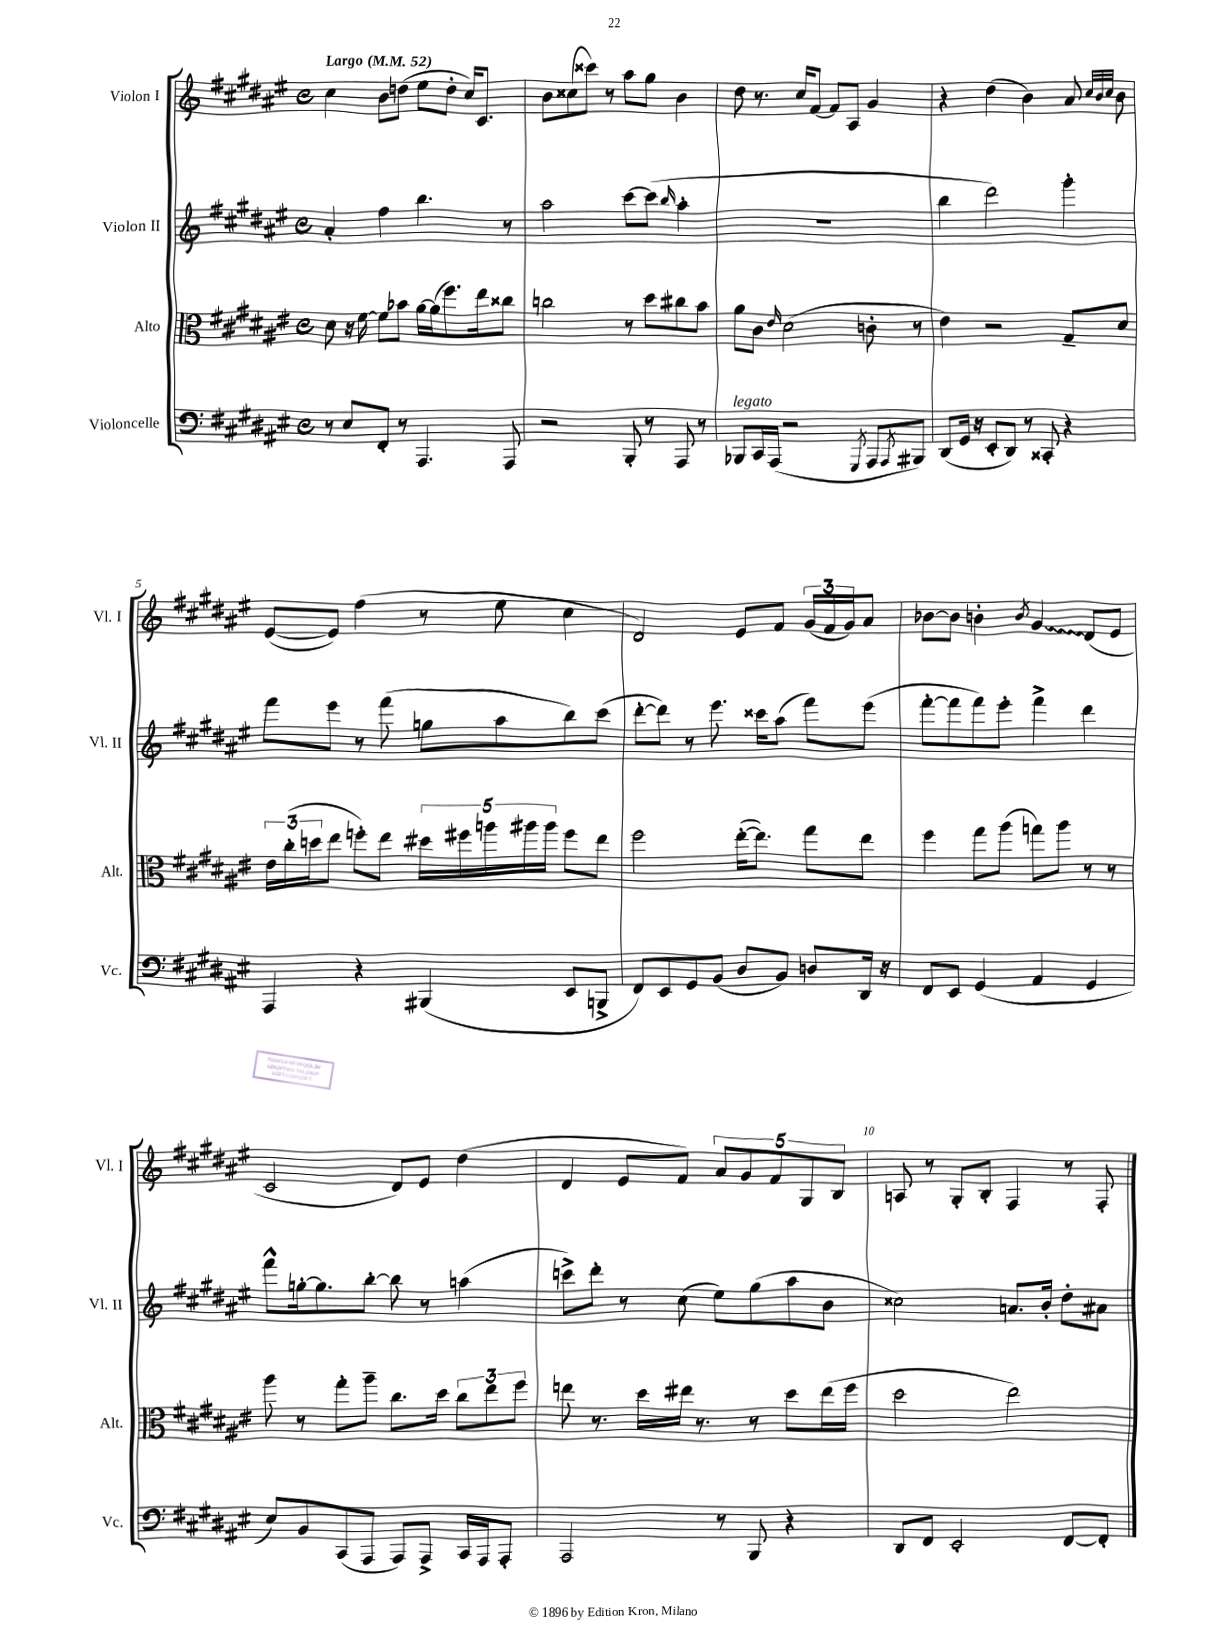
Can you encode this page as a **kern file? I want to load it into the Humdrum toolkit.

**kern	**kern	**kern	**kern
*staff4	*staff3	*staff2	*staff1
*clefF4	*clefC3	*clefG2	*clefG2
*k[f#c#g#d#a#e#]	*k[f#c#g#d#a#e#]	*k[f#c#g#d#a#e#]	*k[f#c#g#d#a#e#]
*M4/4	*M4/4	*M4/4	*M4/4
*met(c)	*met(c)	*met(c)	*met(c)
*MM52	*MM52	*MM52	*MM52
8r	8d#\	4a#'/	4cc#\
8E#/L	16r	.	.
.	[16f#\	.	.
8FF#'/J	8f#\]L	4ff#\	8b\L
8r	8b-\J	.	(8dd\J
4.AAA#/	[16a#\LL	4.bb\	8ee#\L
.	(16a#\]J	.	.
.	8.ff#\)	.	8dd'\J
.	.	.	16cc#/LK)
.	16ee#\k	.	8.c#/J
8AAA#/	8cc##\J	8r	.
=	=	=	=
2r	2cc\	2aa#\	8b\L
.	.	.	(8cc##\
.	.	.	8ccc##\J)
.	.	.	8r
8BBB'/	8r	[8ccc#\L	8aa#\L
8r	8dd#\L	(8ccc#\]J	8gg#\J
.	.	16qqbb/	.
8AAA#/	8cc#\	4aa#'\	4b\
8r	8b\J	.	.
=	=	=	=
8BBB-/L	8a#\L	1r	8dd#\
16CC#/L	8c#\J	.	8.r
(16AAA#/JJ	.	.	.
.	16qqe#/	.	.
2r	(2d#\	.	.
.	.	.	16cc#/LK
.	.	.	[8f#/J
.	.	.	8f#/]L
.	.	.	8A#/J
8qGGG#/	.	.	.
8AAA#/L	8c'\	.	4g#/
8qAAA#/	.	.	.
8BBB#/J)	8r	.	.
=	=	=	=
(8DD#/L	4e#\)	4bb\	4r
16GG#/Jk	.	.	.
16r	.	.	.
8EE#'/L	2r	2ddd#\)	(4dd#\
8DD#/J)	.	.	.
8r	.	.	4b\)
8CC##'/	.	.	.
4r	8G#~/L	4ggg#'\	8a#/
.	.	.	32qqcc#/LLL
.	.	.	32qqb/
.	.	.	32qqcc#/JJJ
.	8d#/J	.	8b\
=	=	=	=
4AAA#/	24e#\LL	8fff#\L	([8e#/L
.	(24cc#'\	.	.
.	24dd\J	.	.
.	8ee#\J	8eee#\J	8e#/]J)
4r	8ff'\L)	8r	(4ff#\
.	8ee#\J	(8fff#\	.
(4BBB#/	20dd#\LL	8gg\L	8r
.	20ff#\	.	.
.	20aa\	.	.
.	.	8aa#\	8ee#\
.	20aa#\	.	.
.	20aa#\JJ	.	.
8EE#/L	8ff#\L	8bb\)	4cc#\
8BBB^/J	8ee#\J	(8ccc#\J	.
=	=	=	=
8FF#/L)	2ff#\	[8ddd#'\L	2d#/)
8EE#/	.	8ddd#\]J)	.
8GG#/	.	8r	.
(8BB/J	.	8.eee#\	.
8D#/L	([16ee#'\LK	.	8e#/L
.	8.ee#\]J)	16ccc##\LK	.
8BB/J)	.	(8aa#\J	8f#/J
8D/L	8gg#\L	8fff#\L)	(24g#/LL
.	.	.	24f#/
.	.	.	24g#/J)
16DD#/Jk	8ee#\J	(8eee#\J	8a#/J
16r	.	.	.
=	=	=	=
8FF#/L	4ff#\	[8fff#'\L	[8b-\L
8EE#/J	.	8fff#\]	8b-\]J
(4GG#/	8gg#\L	8fff#\)	4b'\
.	(8aa#\J	8eee#'\J	.
.	.	.	8qb/
4AA#/	8gg\L)	4fff#^\	4g#/
.	8aa#\J	.	.
4GG#/	8r	4ddd#\	(8d#/L
.	8r	.	8e#/J
=	=	=	=
8E#/L)	8aa#\	8fff#^^\L	2c#/
8BB/	8r	[16gg'\k	.
.	.	8.gg\]	.
(8CC#/	8gg#'\L	.	.
8AAA#/J	8aa#~\J	[8bb'\J	.
8AAA#/L)	8.cc#\L	8bb\]	8d#/L)
8AAA#^/J	.	8r	8e#/J
.	16dd#\Jk	.	.
16CC#/LL	12cc#\L	(4aa\	(4dd#\
16AAA#/J	.	.	.
.	12ee#\	.	.
8AAA#'/J	.	.	.
.	12ff#\J	.	.
=	=	=	=
2AAA#/	8ee\	8ccc^\L)	4d#/
.	8.r	8ddd#'\J	.
.	.	8r	8e#/L
.	16dd#\LL	.	.
.	16ee#\JJ	(8cc#\	8f#/J)
.	8.r	.	.
8r	.	8ee#\L)	10a#/L
.	.	.	10g#/
8BBB/	8r	(8gg#\	.
.	.	.	10f#/
4r	8dd#\L	8aa#\	.
.	.	.	10G#/
.	(16ee#\L	8b\J	.
.	.	.	10B/J
.	16ff#\JJ	.	.
=	=	=	=
8DD#/L	2dd#\	2cc##\)	8A/
8FF#/J	.	.	8r
2EE#'/	.	.	8G#'/L
.	.	.	8B'/J
.	2ee#\)	8.a/L	4F#/
.	.	16b'/Jk	.
[8FF#/L	.	8dd#'\L	8r
8FF#'/]J	.	8a#\J	8F#'/
==	==	==	==
*-	*-	*-	*-
